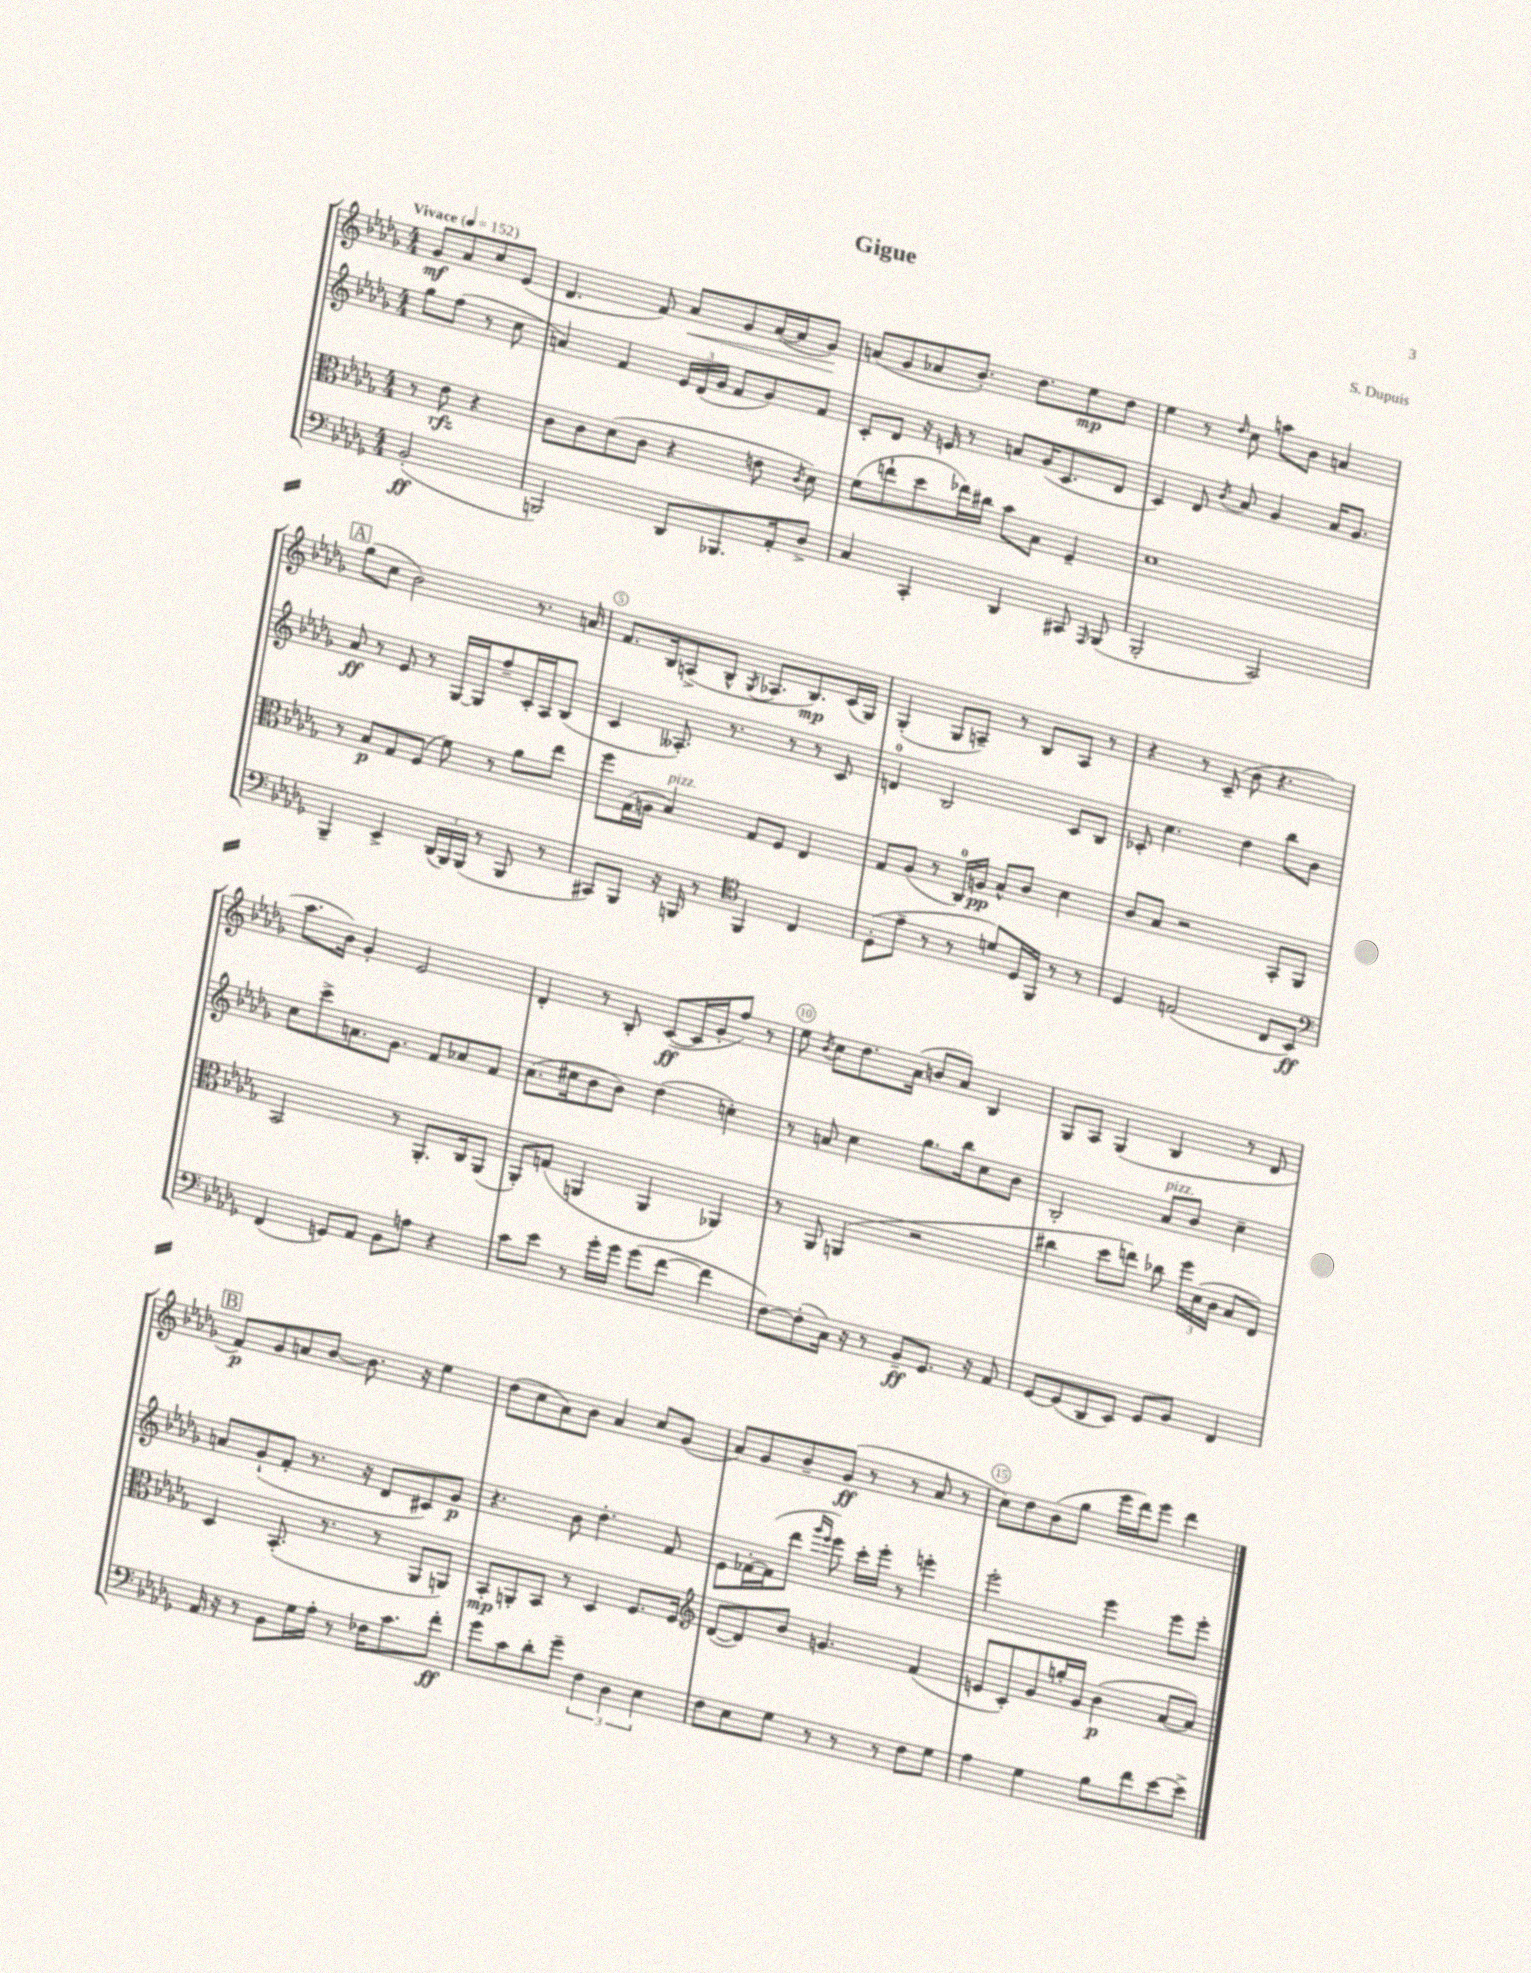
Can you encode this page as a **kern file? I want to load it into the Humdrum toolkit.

**kern	**kern	**kern	**kern
*staff4	*staff3	*staff2	*staff1
*clefF4	*clefC3	*clefG2	*clefG2
*k[b-e-a-d-g-]	*k[b-e-a-d-g-]	*k[b-e-a-d-g-]	*k[b-e-a-d-g-]
*M4/4	*M4/4	*M4/4	*M4/4
*MM152	*MM152	*MM152	*MM152
(2BB-'	8r	8gg-	8g-
.	8e-	(8ff	8a-
.	4r	8r	8cc
.	.	8cc	(8e-
=	=	=	=
2BBB)	8c	4a)	4.d-
.	8c	.	.
.	(8d-	4f	.
.	8c	.	8f)
8DD-	4r	24e-	8a-
.	.	(24d-	.
.	.	24g-	.
8.BBB-	.	8f	8g-
.	8e	8g-)	([16a-
16AA-'	.	.	16a-]
.	8qc	.	.
8D-^	8d-)	8f	8g-)
=	=	=	=
4C	(8f	8c'	(8a
.	8ee`	8d-	8g-
4CC'	8dd-	16r	8a-
.	.	16e	.
.	16ee-)	8r	8.b-')
.	16cc#	.	.
4DD-	8b-	8a	.
.	.	.	8.dd-
.	8B-	(16g-	.
.	.	8.c	.
8CC#	4F~	.	8ee-
16qqAAA-	.	.	.
(8BBB-	.	8d-	8dd-
=	=	=	=
2BBB-'	1d-	4c)	4ee-
.	.	8d-	8r
.	.	8qb-	16qqdd-
.	.	8a-	8cc
2CC)	.	4g-	8aa
.	.	.	8b-
.	.	16a-	4a
.	.	8.g-	.
=	=	=	=
4BBB-~	8r	8a-	(8gg-
.	8B-	8r	8cc
4EE-^	8G-	8e-	2b-)
.	(8F	8r	.
(24DD-	8f)	[16G-	.
24BBB-)	.	.	.
.	.	16G-]	.
(24BBB-	.	.	.
8r	8r	8ff~	.
8BBB-	8a-	16c'	8.r
.	.	16A-	.
8r	8ee-	(8B-	.
.	.	.	16a
=	=	=	=
8CC#)	8ff	4c	8.f
8BBB-	(16G-	.	.
.	16A	.	16B-
16r	4B-)	8.A--')	(8A^
16BBB	.	.	.
8r	.	.	8B-^^
.	.	8.r	.
*clefC4	*	*	*
.	.	.	8qG-
4FF	8G-	.	8.A-
.	8F	8r	.
.	.	.	8.B-)
4C	4E-	8r	.
.	.	8c	(16c
.	.	.	16G-)
=	=	=	=
(8D-'	8G-	4d	(4G-'
8e-~	(8A-	.	.
8r	8r	2B-	8G-
8r	16C)	.	8A~)
.	16A	.	.
8d)	8B-^^	.	8r
16D-	8c	.	8B-
16FF	.	.	.
8r	4d-	8c	8A
8r	.	8B-	8r
=	=	=	=
4D-	8c	8c-'	4r
.	8B-	4.cc	.
(2E	2r	.	8r
.	.	.	(8c~
.	.	4dd-	8b-
.	.	.	4.r
8C	8BB-'	8bb-	.
8BB-)	8AA-	8b-	.
=	=	=	=
*clefF4	*	*	*
(4FF	2BB-	8cc	8.aa-
.	.	8ccc^	.
.	.	.	16b-)
8GG)	.	8.a	4g-'
8AA-	.	.	.
.	.	8.g-	.
8BB-	8r	.	2e-
8A	8.AA-'	8f	.
4r	.	8a-	.
.	16C	.	.
.	(8AA-	8f	.
=	=	=	=
8c	8AA-')	(8.a-	4d-'
8e-	(8G	.	.
.	.	16cc#	.
8r	4AA	8b-	8r
16g-'	.	8b-)	8B-'
16g-	.	.	.
(8g-	4AA	(4dd-	([8c
[8f	.	.	16c]
.	.	.	16g-'
4f]	4AA-)	4cc')	8ff)
.	.	.	8r
=	=	=	=
[8F)	8r	8r	8ee-
.	.	.	8qb-
(8F']	8AA-	8a	8cc
16C)	(4AA	4cc	8.dd-
16r	.	.	.
8r	.	.	.
.	.	.	(16a-
8BB-~	2r	8.gg-	8b
8.GG-	.	.	8a-)
.	.	16bb-	.
.	.	8cc	4B-
16r	.	.	.
8AA-	.	8b-	.
=	=	=	=
[8GG-	4cc#	2B-'	8G-
(8GG-]	.	.	8A-
8DD-	8dd-	.	(4G-
8EE-)	8ee)	.	.
8GG-	8cc-	8a-	4B-
8BB-	24ff	8b-	.
.	(24d-	.	.
.	24c	.	.
4FF	8B-	4cc~	8r
.	8E-)	.	8d-
=	=	=	=
16AA-	4D-	8a	8f)
16r	.	.	.
8r	.	(8g-`	8g-
8BB-	(8.BB-'	8f'	8a
16G-	.	8.r	[8b-
16A-'	8.r	.	.
8r	.	.	8.b-]
.	.	16r	.
16F-	8r	8d-	.
8.c	.	.	16r
.	8AA-	8c#)	4ee-
8f'	8AA)	8g-	.
=	=	=	=
8g-	8BB-'	4.r	(8dd-
8c	8AA'	.	8cc
8d-'	8BB-	.	8a-)
8g-~	8r	8b-	8b-
6F	4D-	4.dd-'	4a-
6D-	.	.	.
.	8.F	.	8cc
6E-	.	.	.
.	.	8f	(8g-
.	16F	.	.
=	=	=	=
*	*clefG2	*	*
8F	([8d-	8e-	8a-)
8E-	8d-])	[16f-'	8g-
.	.	(16f-]	.
8G-	8b-	8ddd-	8b-~
.	.	16qqggg-	.
.	.	16qqeee-	.
8r	4.g	8eee-)	(8g-
8r	.	16ccc'	8r
.	.	16eee-'	.
8r	.	8r	8r
8F	(4f	4eee'	8a-
8G-	.	.	8r
=	=	=	=
4A-	8e	2eee-'	8cc)
.	8c')	.	8dd-
4G-	8g-	.	(8b-
.	16gg'	.	8gg-
.	16g-	.	.
8B-	(4b-	4eee-	16eee-
.	.	.	16ddd-)
8f	.	.	8eee-
[8e-	[8a-	8eee-	4ddd-
8e-^]	8a-])	8eee-'	.
==	==	==	==
*-	*-	*-	*-
